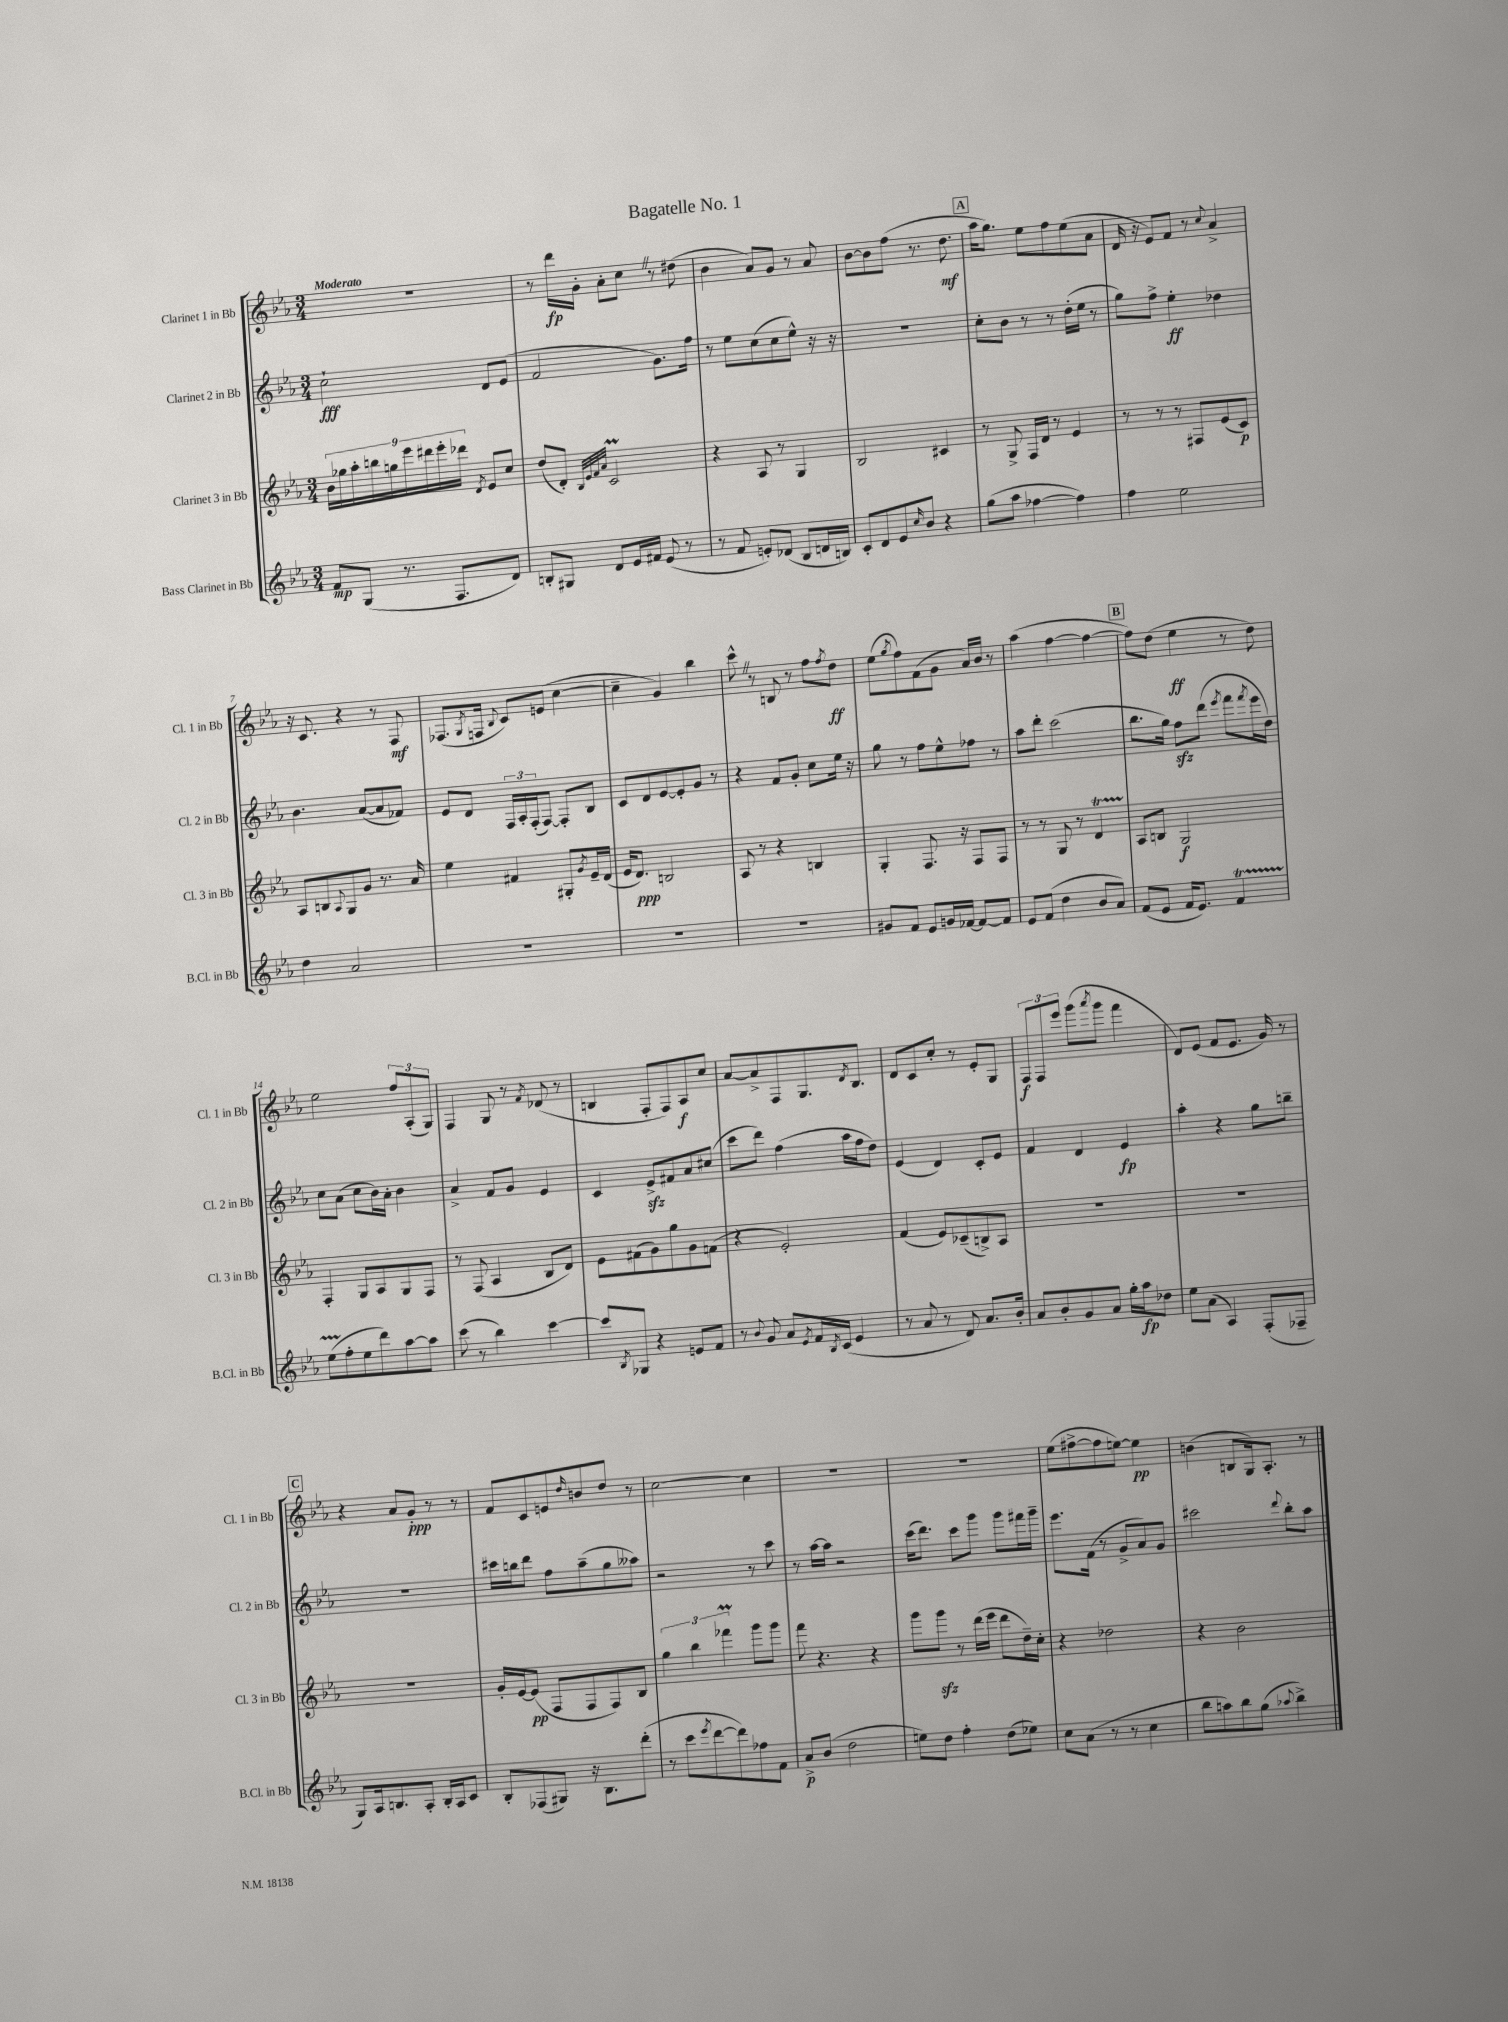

**kern	**dynam	**kern	**dynam	**kern	**dynam	**kern	**dynam
*part4	*part4	*part3	*part3	*part2	*part2	*part1	*part1
*staff4	*staff4	*staff3	*staff3	*staff2	*staff2	*staff1	*staff1
*I"Bass Clarinet in Bb	*	*I"Clarinet 3 in Bb	*	*I"Clarinet 2 in Bb	*	*I"Clarinet 1 in Bb	*
*I'B.Cl. in Bb	*	*I'Cl. 3 in Bb	*	*I'Cl. 2 in Bb	*	*I'Cl. 1 in Bb	*
*clefG2	*	*clefG2	*	*clefG2	*	*clefG2	*
*k[b-e-a-]	*	*k[b-e-a-]	*	*k[b-e-a-]	*	*k[b-e-a-]	*
*M3/4	*	*M3/4	*	*M3/4	*	*M3/4	*
=1	=1	=1	=1	=1	=1	=1	=1
!	!	!	!	!	!	!LO:TX:a:B:t=Moderato	!
8f/L	mp	18b-\LL	.	2cc`\	fff	2.r	.
.	.	18gg-X\	.	.	.	.	.
.	.	18aa-'\	.	.	.	.	.
(8G/J	.	.	.	.	.	.	.
.	.	18bbn\	.	.	.	.	.
.	.	18ggn\	.	.	.	.	.
8.r	.	.	.	.	.	.	.
.	.	18eee-\	.	.	.	.	.
.	.	18ddd#X\	.	.	.	.	.
.	.	18eee-'\	.	.	.	.	.
8.F/L	.	.	.	.	.	.	.
.	.	18ddd-X\JJ	.	.	.	.	.
.	.	8qd/	.	.	.	.	.
.	.	8e-/L	.	8d/L	.	.	.
8d/J)	.	8cc/J	.	(8e-/J	.	.	.
=2	=2	=2	=2	=2	=2	=2	=2
8Bn'/L	.	(8dd/L	.	2f/	.	8r	.
8G#X/J	.	8d'/J)	.	.	.	16ddd\LL	fp
.	.	.	.	.	.	16g'\JJ	.
.	.	32qqB-/LLL	.	.	.	.	.
.	.	32qqe-/	.	.	.	.	.
.	.	32qqf/	.	.	.	.	.
.	.	32qqa-/JJJ	.	.	.	.	.
8d/L	.	2cM/	.	.	.	8a-'\L	.
16e-/L	.	.	.	.	.	8ccZ\J	.
16f#X/JJ	.	.	.	.	.	.	.
(8e-/	.	.	.	8.g\L)	.	8r	.
8r	.	.	.	.	.	(8dd#X\	.
.	.	.	.	16ff\Jk	.	.	.
=3	=3	=3	=3	=3	=3	=3	=3
8r	.	4r	.	8r	.	4b-\	.
8f/	.	.	.	8ee-\L	.	.	.
8en'/L)	.	8A-/	.	(8cc\	.	8a-/L)	.
(8d-X/J	.	8r	.	8cc\	.	8g/J	.
8B-/L	.	4G/	.	8ee-^^\J)	.	8r	.
16dn/L	.	.	.	16r	.	8a-/	.
16Bn/JJ)	.	.	.	16r	.	.	.
=4	=4	=4	=4	=4	=4	=4	=4
8c'/L	.	2B-/	.	2.r	.	[8b-\L	.
8d/	.	.	.	.	.	8b-\]	.
8e-/	.	.	.	.	.	(8ff\J	.
16qqcc/	.	.	.	.	.	.	.
8b-/J	.	.	.	.	.	8.r	.
4r	.	4c#X/	.	.	.	.	.
.	.	.	.	.	.	8.dd\	mf
!!LO:REH:place=s1:t=A
=5	=5	=5	=5	=5	=5	=5	=5
(8gg\L	.	8r	.	8cc'\L	.	16aa-\KL	.
.	.	.	.	.	.	8.gg\J)	.
8aa-\J	.	8G^/	.	8b-\J	.	.	.
[4ff-X\	.	16F/LL	.	8r	.	8ee-\L	.
.	.	16d/JJ	.	.	.	.	.
.	.	8r	.	8r	.	8ff\	.
4ff-\])	.	4e-/	.	(16dd'\LL	.	(8ee-\	.
.	.	.	.	16ee-\JJ	.	.	.
.	.	.	.	8r	.	8a-\J	.
=6	=6	=6	=6	=6	=6	=6	=6
4ff\	.	8r	.	8gg\L)	.	16d/	.
.	.	.	.	.	.	16r	.
.	.	8r	.	8ff^\J	.	8e-/L)	.
2ee-\	.	8r	.	4ee-'\	ff	8f/J	.
.	.	8F#X/L	.	.	.	8r	.
.	.	.	.	.	.	8qqcc/	.
.	.	(8e-/	.	4dd-X\	.	4a-^/	.
.	.	8c/J)	p	.	.	.	.
!!LO:LB:g=z
=7	=7	=7	=7	=7	=7	=7	=7
4dd\	.	8A-/L	.	4.b-\	.	16r	.
.	.	.	.	.	.	8.c/	.
.	.	8Bn/	.	.	.	.	.
.	.	8qqA-/	.	.	.	.	.
2a-/	.	8G/	.	.	.	4r	.
.	.	8g/J	.	([8a-/L	.	.	.
.	.	8.r	.	8a-/]	.	8r	.
.	.	.	.	8f-X/J)	.	8F/	mf
.	.	16a-/	.	.	.	.	.
=8	=8	=8	=8	=8	=8	=8	=8
2.r	.	4ee-\	.	8e-/L	.	(8.F-X/L	.
.	.	.	.	8d/J	.	.	.
.	.	.	.	.	.	8qG/	.
.	.	.	.	.	.	16Fn/Jk	.
.	.	.	.	.	.	8qqB-/	.
.	.	4f#X/	.	24F/LL	.	8c/L)	.
.	.	.	.	24A-'/	.	.	.
.	.	.	.	(24F'/J	.	.	.
.	.	.	.	[8F/J)	.	(8en/J	.
.	.	8G#X'/L	.	8F'/L]	.	[4cc\	.
.	.	8qg/	.	.	.	.	.
.	.	16e-~/L	.	8B-/J	.	.	.
.	.	(16d/JJ	.	.	.	.	.
=9	=9	=9	=9	=9	=9	=9	=9
2.r	.	16e-/KL	.	8c/L	.	4cc~\]	.
.	.	8.d/J)	ppp	.	.	.	.
.	.	.	.	8d/	.	.	.
.	.	2Bn/	.	[8e-/	.	4g/)	.
.	.	.	.	8e-'/]	.	.	.
.	.	.	.	8g/J	.	4bb-\	.
.	.	.	.	8r	.	.	.
=10	=10	=10	=10	=10	=10	=10	=10
2.r	.	8A-/	.	4r	.	8ccc^^Z\	.
.	.	8r	.	.	.	8r	.
.	.	4r	.	8f/L	.	8Bn/	.
.	.	.	.	8g'/J	.	8r	.
.	.	4Bn/	.	8cc\L	.	8ff\L	.
.	.	.	.	.	.	8qff/	.
.	.	.	.	16ee-\Jk	.	8dd\J	ff
.	.	.	.	16r	.	.	.
=11	=11	=11	=11	=11	=11	=11	=11
8g#X/L	.	4G'/	.	8gg\	.	(8ee-\L	.
.	.	.	.	.	.	8qgg/	.
8f/J	.	.	.	8r	.	8ff\)	.
8e-/L	.	8.F/	.	8ff\L	.	(8f\	.
16gn/L	.	.	.	8ee-^^\	.	8g\J	.
[16f-X/JJ	.	16r	.	.	.	.	.
8f-/L_	.	8F/L	.	8ff-X\J	.	16a-/LL)	.
.	.	.	.	.	.	16b-/JJ	.
8f-/J]	.	8F/J	.	8r	.	8r	.
=12	=12	=12	=12	=12	=12	=12	=12
8e-/L	.	8r	.	8aa-\L	.	(4aa-\	.
(8f/J	.	8r	.	8ddd'\J	.	.	.
4dd\	.	8G/	.	(2ccc\	.	[4ff\	.
.	.	8r	.	.	.	.	.
8b-/L	.	4dt/	.	.	.	4ff\_	.
8a-/J)	.	.	.	.	.	.	.
!!LO:REH:place=s1:t=B
=13	=13	=13	=13	=13	=13	=13	=13
(8f/L	.	8A-/L	.	8.bb-\L	.	8ff\L])	.
8e-/J	.	8Bn/J	.	.	.	(8dd\J	.
.	.	.	.	16gg\Jk)	.	.	.
16f/KL	.	2G/	f	8ffzz\L	.	4ee-\	ff
8.e-/J)	.	.	.	.	.	.	.
.	.	.	.	(8ddd\J	.	.	.
.	.	.	.	8qeee-/	.	.	.
4fT/	.	.	.	8fff\L	.	8r	.
.	.	.	.	8qfff/	.	.	.
.	.	.	.	16eee-\L	.	8dd\)	.
.	.	.	.	16dd\JJ)	.	.	.
!!LO:LB:g=z
=14	=14	=14	=14	=14	=14	=14	=14
(8ee-TTT\L	.	4F'/	.	8cc\L	.	2ee-\	.
8ff'\	.	.	.	(8a-\J	.	.	.
8ee-\	.	8G/L	.	8cc\L	.	.	.
8ddd\)	.	8A-/	.	16b-\L)	.	.	.
.	.	.	.	16a-'\JJ	.	.	.
[8aa-\	.	8G/	.	4b-\	.	12ff/L	.
.	.	.	.	.	.	(12A-'/	.
8aa-\J]	.	8F/J	.	.	.	.	.
.	.	.	.	.	.	12G/J)	.
=15	=15	=15	=15	=15	=15	=15	=15
(8ccc\	.	8r	.	4a-^/	.	4F/	.
8r	.	(8F/	.	.	.	.	.
4bb-\)	.	4A-/	.	8f/L	.	8G/	.
.	.	.	.	8g/J	.	8r	.
.	.	.	.	.	.	8qf/	.
[4ccc\	.	8B-/L	.	4e-/	.	(8d-X/	.
.	.	8d/J)	.	.	.	8r	.
=16	=16	=16	=16	=16	=16	=16	=16
8ccc/L]	.	8e-\L	.	4c/	.	4Bn/	.
8qB-/	.	.	.	.	.	.	.
8G-X/J	.	(8f#X\	.	.	.	.	.
4r	.	8g\)	.	8e-zz^/L	.	8F'/L	.
.	.	8gg\	.	8f#X/	.	8F/)	.
8en/L	.	8g\	.	8a-/	.	8A-/	f
8f/J	.	(8fn\J	.	(8cc#X/J	.	8cc/J	.
=17	=17	=17	=17	=17	=17	=17	=17
8r	.	4r	.	8ccc\L	.	[8a-/L	.
8qqb-/	.	.	.	.	.	.	.
8g/	.	.	.	8ddd\J)	.	8a-^/]	.
8a-/L	.	2e-'/)	.	(4ff\	.	8F/	.
8qe-/	.	.	.	.	.	.	.
16f/L	.	.	.	.	.	8.G/	.
8qB-/	.	.	.	.	.	.	.
(16c/JJ	.	.	.	.	.	.	.
4e-/	.	.	.	16aa-\LL	.	.	.
.	.	.	.	.	.	8qd/	.
.	.	.	.	16ff\J	.	8.B-/J	.
.	.	.	.	8dd\J)	.	.	.
=18	=18	=18	=18	=18	=18	=18	=18
8r	.	(4f/	.	(4e-/	.	8d/L	.
8a-/	.	.	.	.	.	8c/	.
8r	.	8e-/L)	.	4d/)	.	8cc'/J	.
8d/)	.	(8c-X~/	.	.	.	8r	.
8.a-/L	.	8Bn^/)	.	8c'/L	.	8e-'/L	.
.	.	8A-/J	.	8e-/J	.	8G/J	.
16b-'/Jk	.	.	.	.	.	.	.
=19	=19	=19	=19	=19	=19	=19	=19
8a-/L	.	2.r	.	4f/	.	12F/L	f
.	.	.	.	.	.	12F/	.
8b-'/	.	.	.	.	.	.	.
.	.	.	.	.	.	12eee-/J	.
8g/	.	.	.	4d/	.	(8ggg\L	.
.	.	.	.	.	.	8qaaa-/	.
8a-/J	.	.	.	.	.	8ggg\J	.
16gg'\LL	.	.	.	4e-/	fp	4fff\	.
16aa-\J	fp	.	.	.	.	.	.
8dd-X\J	.	.	.	.	.	.	.
=20	=20	=20	=20	=20	=20	=20	=20
8ee-\L	.	2.r	.	4aa-'\	.	8d/L)	.
(8a-\J	.	.	.	.	.	(8e-/J	.
4A-/)	.	.	.	4r	.	8f/L	.
.	.	.	.	.	.	8.e-/J	.
(8F'/L	.	.	.	8gg\L	.	.	.
.	.	.	.	.	.	16g/)	.
8F-X~/J	.	.	.	8bbn~\J	.	8r	.
!!LO:LB:g=z
!!LO:REH:place=s1:t=C
=21	=21	=21	=21	=21	=21	=21	=21
8G/L)	.	2.r	.	2.r	.	4r	.
16A-/k	.	.	.	.	.	.	.
8.Bn/	.	.	.	.	.	.	.
.	.	.	.	.	.	8a-/L	.
8A-'/J	.	.	.	.	.	8g'/J	ppp
16B'/LL	.	.	.	.	.	8r	.
16A-/J	.	.	.	.	.	.	.
8c/J	.	.	.	.	.	8r	.
=22	=22	=22	=22	=22	=22	=22	=22
8B-'/L	.	16g'/LL	.	16ccc#X\LL	.	8f/L	.
.	.	[16e-/J	.	16bbn\J	.	.	.
(8F-X/	.	(8e-/J]	pp	8ddd\J	.	8c/	.
8G#X/J)	.	8F/L	.	8ff\L	.	8en/	.
.	.	.	.	.	.	16qqdd/	.
16r	.	8F/	.	(8aa-~\	.	8bn/	.
8.B-\L	.	.	.	.	.	.	.
.	.	8F/)	.	8gg\	.	8dd/J	.
(8ddd'\J	.	8B-/J	.	8aa--X\J)	.	8r	.
=23	=23	=23	=23	=23	=23	=23	=23
8r	.	6gg\	.	2r	.	[2cc\	.
8ccc\L	.	.	.	.	.	.	.
.	.	6bb-\	.	.	.	.	.
8qeee-/	.	.	.	.	.	.	.
[8ddd\	.	.	.	.	.	.	.
.	.	6fff-XM\	.	.	.	.	.
8ddd\])	.	.	.	.	.	.	.
8ff-X\	.	8ggg\L	.	8r	.	4cc\]	.
8f\J	.	8ggg\J	.	8ccc\	.	.	.
=24	=24	=24	=24	=24	=24	=24	=24
8a-^/L	p	8fff\	.	8r	.	2.r	.
(8b-/J	.	4.r	.	[16aa-\LL	.	.	.
.	.	.	.	16aa-\JJ]	.	.	.
2dd\	.	.	.	2r	.	.	.
.	.	4r	.	.	.	.	.
=25	=25	=25	=25	=25	=25	=25	=25
8een\L)	.	8ggg\L	.	(16ccc\KL	.	2.r	.
.	.	.	.	8.ddd\J)	.	.	.
8dd\J	.	8gggzz\J	.	.	.	.	.
4ff'\	.	8r	.	8ccc\L	.	.	.
.	.	(16ddd\LL	.	8ggg\J	.	.	.
.	.	16eee-\JJ	.	.	.	.	.
(8dd\L	.	8ddd\L	.	8ggg\L	.	.	.
8ee-X\J)	.	16dd~\L)	.	16fff#X\L	.	.	.
.	.	16cc'\JJ	.	16ggg~\JJ	.	.	.
=26	=26	=26	=26	=26	=26	=26	=26
8cc\L	.	4r	.	8.eee-\L	.	(8ee-\L	.
(8a-\J	.	.	.	.	.	[8ff#X^\	.
.	.	.	.	(16f\Jk	.	.	.
8r	.	2dd-X\	.	8r	.	8ff#\]	.
8r	.	.	.	8g^/L	.	[8een\J)	.
4cc\	.	.	.	8a-/)	.	4ee\]	pp
.	.	.	.	8g/J	.	.	.
=27	=27	=27	=27	=27	=27	=27	=27
8bb-\L	.	4r	.	2ccc#X\	.	(4bn\	.
8aan\)	.	.	.	.	.	.	.
8bb-\	.	2b-\	.	.	.	8Bn/L	.
(8gg\J	.	.	.	.	.	16G/k)	.
.	.	.	.	.	.	8.A-'/J	.
8qqaa-X/	.	.	.	8qqddd/	.	.	.
4bb-^\)	.	.	.	8bb-'\L	.	.	.
.	.	.	.	8aa-\J	.	8r	.
==	==	==	==	==	==	==	==
*-	*-	*-	*-	*-	*-	*-	*-
